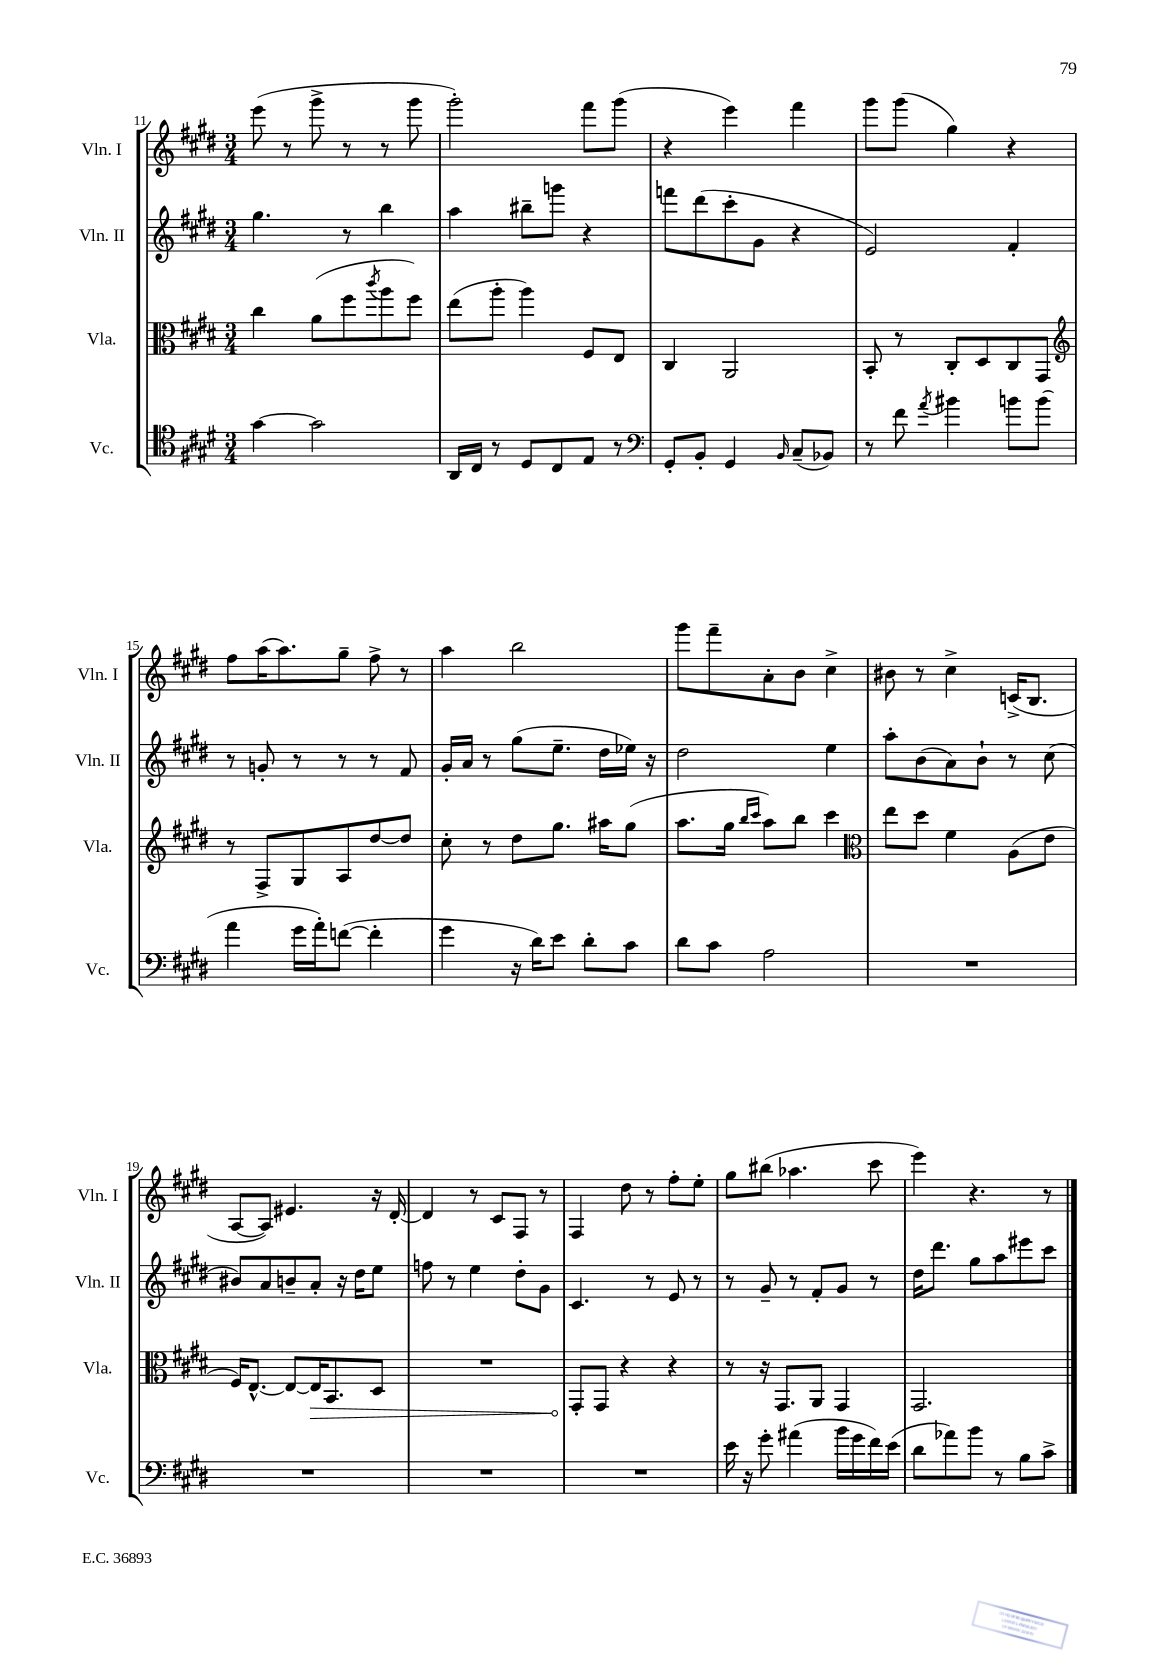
<<
\new StaffGroup <<
\new Staff = "s0" \with { instrumentName = "Vln. I" shortInstrumentName = "Vln. I" } {
    \clef treble \key e \major \numericTimeSignature \time 3/4
    e'''8( r8 gis'''8-> r8 r8 gis'''8 |
    gis'''2-.) fis'''8 gis'''8( |
    r4 e'''4) fis'''4 |
    gis'''8 gis'''8( gis''4) r4 |
    fis''8 a''16( a''8.) gis''8-- fis''8-> r8 |
    a''4 b''2 |
    gis'''8 fis'''8-- a'8-. b'8 cis''4-> |
    bis'8 r8 cis''4-> c'16->( b8. |
    a8~ a8) eis'4. r16 dis'16~-. |
    dis'4 r8 cis'8 fis8 r8 |
    fis4 dis''8 r8 fis''8-. e''8-. |
    gis''8 bis''8( aes''4. cis'''8 |
    e'''4) r4. r8 \bar "|." |
}
\new Staff = "s1" \with { instrumentName = "Vln. II" shortInstrumentName = "Vln. II" } {
    \clef treble \key e \major \numericTimeSignature \time 3/4
    gis''4. r8 b''4 |
    a''4 bis''8-- g'''8 r4 |
    f'''8 dis'''8( cis'''8-. gis'8 r4 |
    e'2) fis'4-. |
    r8 g'8-. r8 r8 r8 fis'8 |
    gis'16-. a'16 r8 gis''8( e''8.-- dis''16 ees''16) r16 |
    dis''2 e''4 |
    a''8-. b'8( a'8) b'8-! r8 cis''8( |
    bis'8) a'8 b'8-- a'8-. r16 dis''16 e''8 |
    f''8 r8 e''4 dis''8-. gis'8 |
    cis'4. r8 e'8 r8 |
    r8 gis'8-- r8 fis'8-. gis'8 r8 |
    dis''16 dis'''8. gis''8 a''8 eis'''8 cis'''8 \bar "|." |
}
\new Staff = "s2" \with { instrumentName = "Vla." shortInstrumentName = "Vla." } {
    \clef alto \key e \major \numericTimeSignature \time 3/4
    cis''4 a'8( fis''8 \acciaccatura { cis'''8 } a''8 fis''8) |
    e''8( a''8-. a''4) fis8 e8 |
    cis4 a,2 |
    b,8-. r8 cis8-. dis8 cis8 gis,8 |
    \clef treble r8 fis8-> gis8 a8 dis''8~ dis''8 |
    cis''8-. r8 dis''8 gis''8. ais''16 gis''8( |
    a''8. gis''16 \grace { b''16 cis'''16 } a''8) b''8 cis'''4 |
    \clef alto e''8 dis''8 fis'4 a8( e'8 |
    fis16) e8.~-^ e8~ \once \override Hairpin.circled-tip = ##t e16\> b,8. dis8 |
    R2. |
    gis,8-.\! gis,8 r4 r4 |
    r8 r16 gis,8. a,8 gis,4 |
    gis,2. \bar "|." |
}
\new Staff = "s3" \with { instrumentName = "Vc." shortInstrumentName = "Vc." } {
    \clef tenor \key e \major \numericTimeSignature \time 3/4
    gis'4~ gis'2 |
    a,16 cis16 r8 dis8 cis8 e8 r8 |
    \clef bass gis,8-. b,8-. gis,4 \grace { b,16 } cis8--( bes,8) |
    r8 fis'8 \acciaccatura { a'8 } bis'4 b'8 b'8( |
    a'4 gis'16 a'16-.) f'8~( f'4-. |
    gis'4 r16 dis'16) e'8 dis'8-. cis'8 |
    dis'8 cis'8 a2 |
    R2. |
    R2. |
    R2. |
    R2. |
    e'16 r16 gis'8-. ais'4( b'16 gis'16 fis'16) e'16( |
    dis'8 aes'8) b'8 r8 b8 cis'8-> \bar "|." |
}
>>
>>
\layout { \context { \Score currentBarNumber = #11 } }
